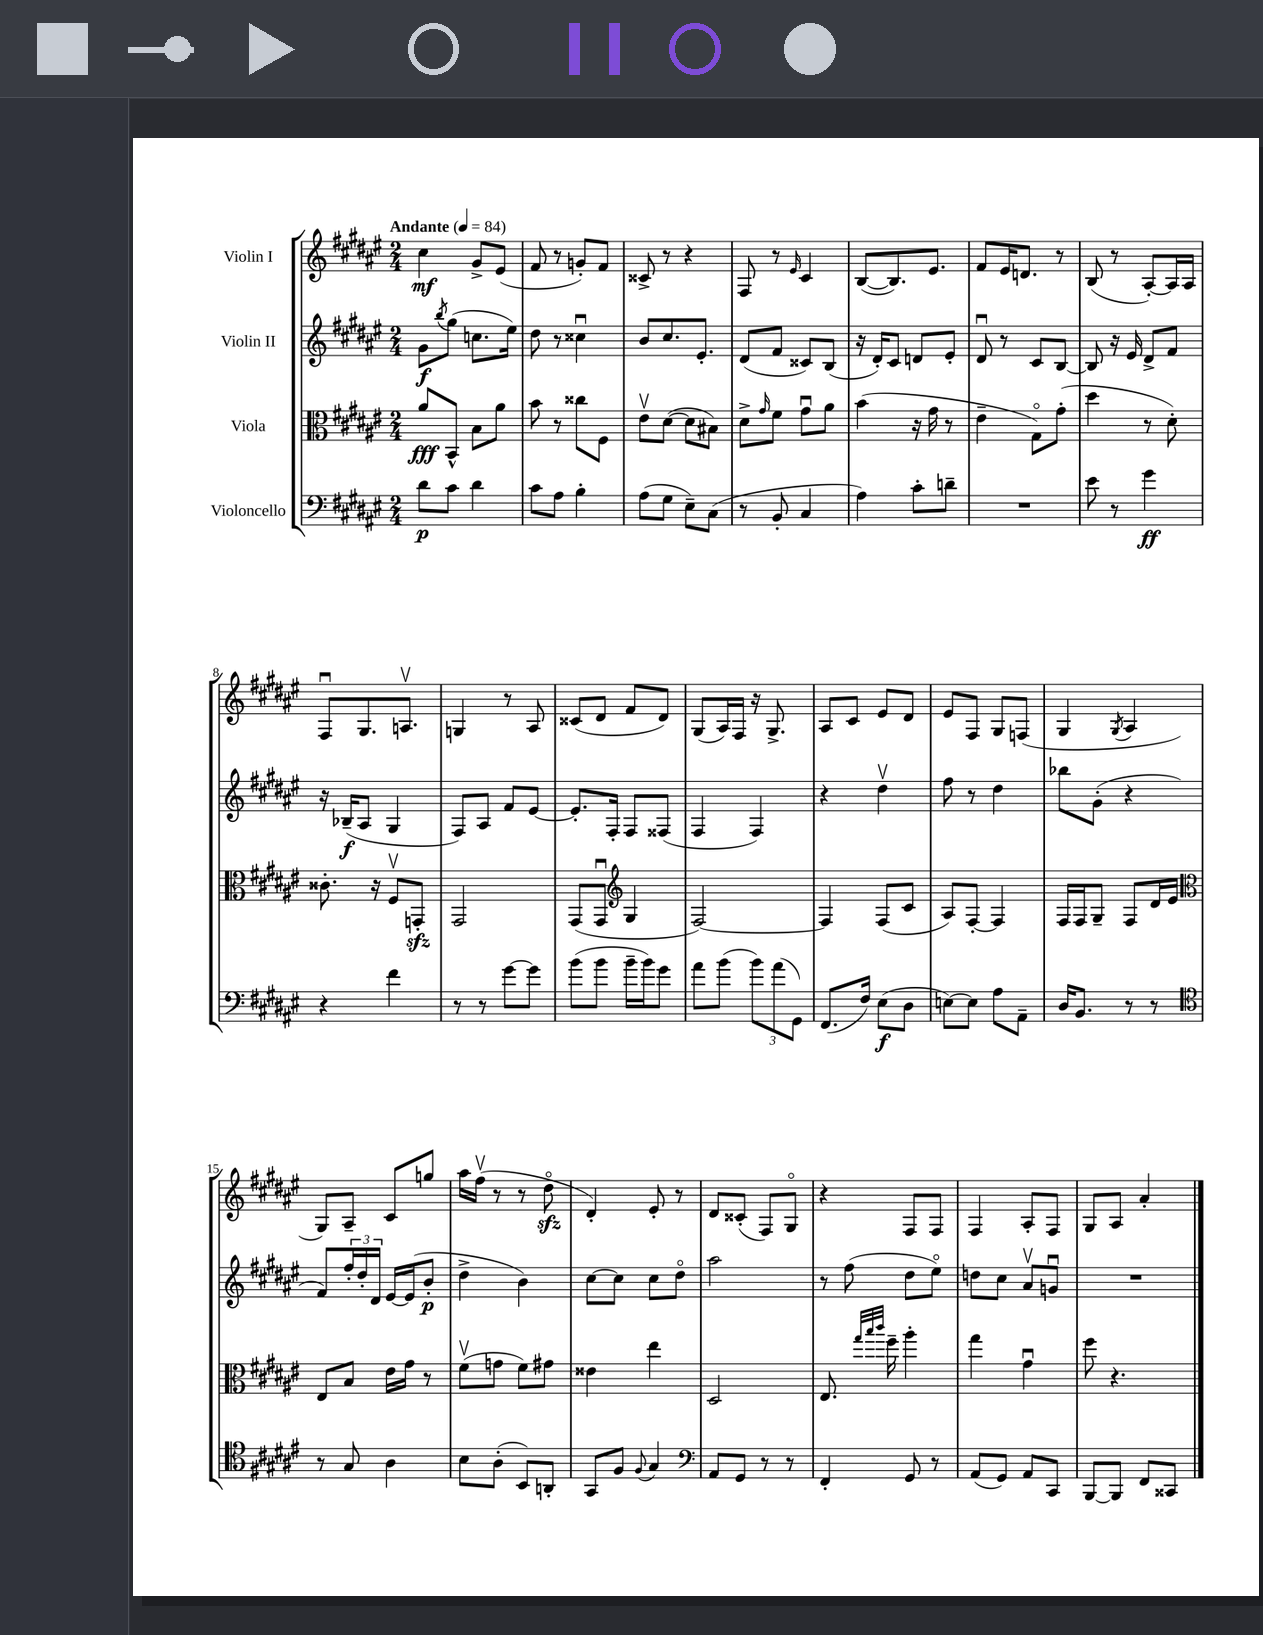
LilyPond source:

<<
\new StaffGroup <<
\new Staff = "s0" \with { instrumentName = "Violin I" } {
    \clef treble \key fis \major \numericTimeSignature \time 2/4 \tempo "Andante" 4 = 84
    cis''4\mf gis'8-> eis'8( |
    fis'8 r8 g'8-.) fis'8 |
    cisis'8-> r8 r4 |
    fis8 r8 \grace { eis'16 } cis'4 |
    b8~( b8.) eis'8. |
    fis'8 eis'16 d'8. r8 |
    b8( r8 ais8~-.) ais16 ais16 |
    fis8\downbow gis8. a8.\upbow |
    g4 r8 ais8 |
    cisis'8( dis'8 fis'8 dis'8) |
    gis8( ais16) fis16 r16 gis8.-> |
    ais8 cis'8 eis'8 dis'8 |
    eis'8 fis8 gis8 f8( |
    gis4 \acciaccatura { gis8 } ais4 |
    gis8) ais8-- cis'8 g''8 |
    ais''16 fis''16\upbow( r8 r8 dis''8\flageolet\sfz |
    dis'4-.) eis'8-. r8 |
    dis'8 cisis'8-.( fis8) gis8\flageolet |
    r4 fis8 fis8 |
    fis4 ais8-. fis8 |
    gis8 ais8 ais'4-. \bar "|." |
}
\new Staff = "s1" \with { instrumentName = "Violin II" } {
    \clef treble \key fis \major \numericTimeSignature \time 2/4
    gis'8\f \acciaccatura { b''8 } gis''8( c''8. eis''16) |
    dis''8 r8 cisis''4\downbow |
    b'8 cis''8. eis'8.-. |
    dis'8( fis'8 cisis'8) b8( |
    r16 dis'16-.) cis'8 d'8 eis'8-. |
    dis'8\downbow r8 cis'8 b8~ |
    b8 r16 eis'16 dis'8-> fis'8 |
    r16 bes16--\f( ais8 gis4 |
    fis8) ais8 fis'8 eis'8~ |
    eis'8.-. fis16-. fis8 fisis8( |
    fis4 fis4) |
    r4 dis''4\upbow |
    fis''8 r8 dis''4 |
    bes''8 gis'8-.( r4 |
    fis'8) \tuplet 3/2 { fis''16-. dis''16-. dis'16 } eis'16~ eis'16( b'8-.\p |
    dis''4-> b'4) |
    cis''8~ cis''8 cis''8 dis''8\flageolet |
    ais''2 |
    r8 fis''8( dis''8 eis''8\flageolet) |
    d''8 cis''8 ais'8\upbow g'8\downbow |
    R2 \bar "|." |
}
\new Staff = "s2" \with { instrumentName = "Viola" } {
    \clef alto \key fis \major \numericTimeSignature \time 2/4
    ais'8\fff b,8-^ b8 ais'8 |
    b'8 r8 cisis''8 fis8 |
    eis'8\upbow dis'8~( dis'8 bis8) |
    dis'8-> \grace { gis'16 } fis'8 gis'8\downbow ais'8 |
    b'4( r16 gis'16 r8 |
    eis'4-- gis8\flageolet) gis'8-.( |
    dis''4 r8 dis'8-.) |
    cisis'8.-. r16 fis8\upbow g,8-.\sfz |
    gis,2 |
    gis,8( gis,8\downbow \clef treble gis4 |
    fis2~) |
    fis4 fis8( cis'8 |
    ais8) fis8~-. fis4 |
    fis16 fis16 gis8-- fis8 dis'16 eis'16 |
    \clef alto eis8 b8 eis'16 gis'16 r8 |
    fis'8\upbow( g'8 fis'8) gis'8 |
    eisis'4 eis''4 |
    dis2 |
    eis8. \grace { gis''32 b''32 cis'''32 } fis''16-- ais''4-. |
    gis''4 gis'4\downbow |
    fis''8 r4. \bar "|." |
}
\new Staff = "s3" \with { instrumentName = "Violoncello" } {
    \clef bass \key fis \major \numericTimeSignature \time 2/4
    dis'8\p cis'8 dis'4 |
    cis'8 ais8 b4-. |
    ais8( gis8 eis8--) cis8( |
    r8 b,8-. cis4 |
    ais4) cis'8-. d'8-- |
    R2 |
    eis'8 r8 gis'4\ff |
    r4 fis'4 |
    r8 r8 gis'8~ gis'8 |
    b'8( b'8 b'16-- b'16) gis'8 |
    ais'8 b'8( \tuplet 3/2 { b'8) ais'8( gis,8) } |
    fis,8.( fis16) eis8\f( dis8 |
    e8~) e8 ais8 ais,8-- |
    dis16 b,8. r8 r8 |
    \clef tenor r8 gis8 ais4 |
    b8 ais8-.( b,8) a,8-. |
    gis,8 fis8 \appoggiatura { fis8 } gis4 |
    \clef bass ais,8 gis,8 r8 r8 |
    fis,4-. gis,8 r8 |
    ais,8( gis,8) ais,8 cis,8 |
    b,,8~ b,,8 fis,8 cisis,8 \bar "|." |
}
>>
>>
